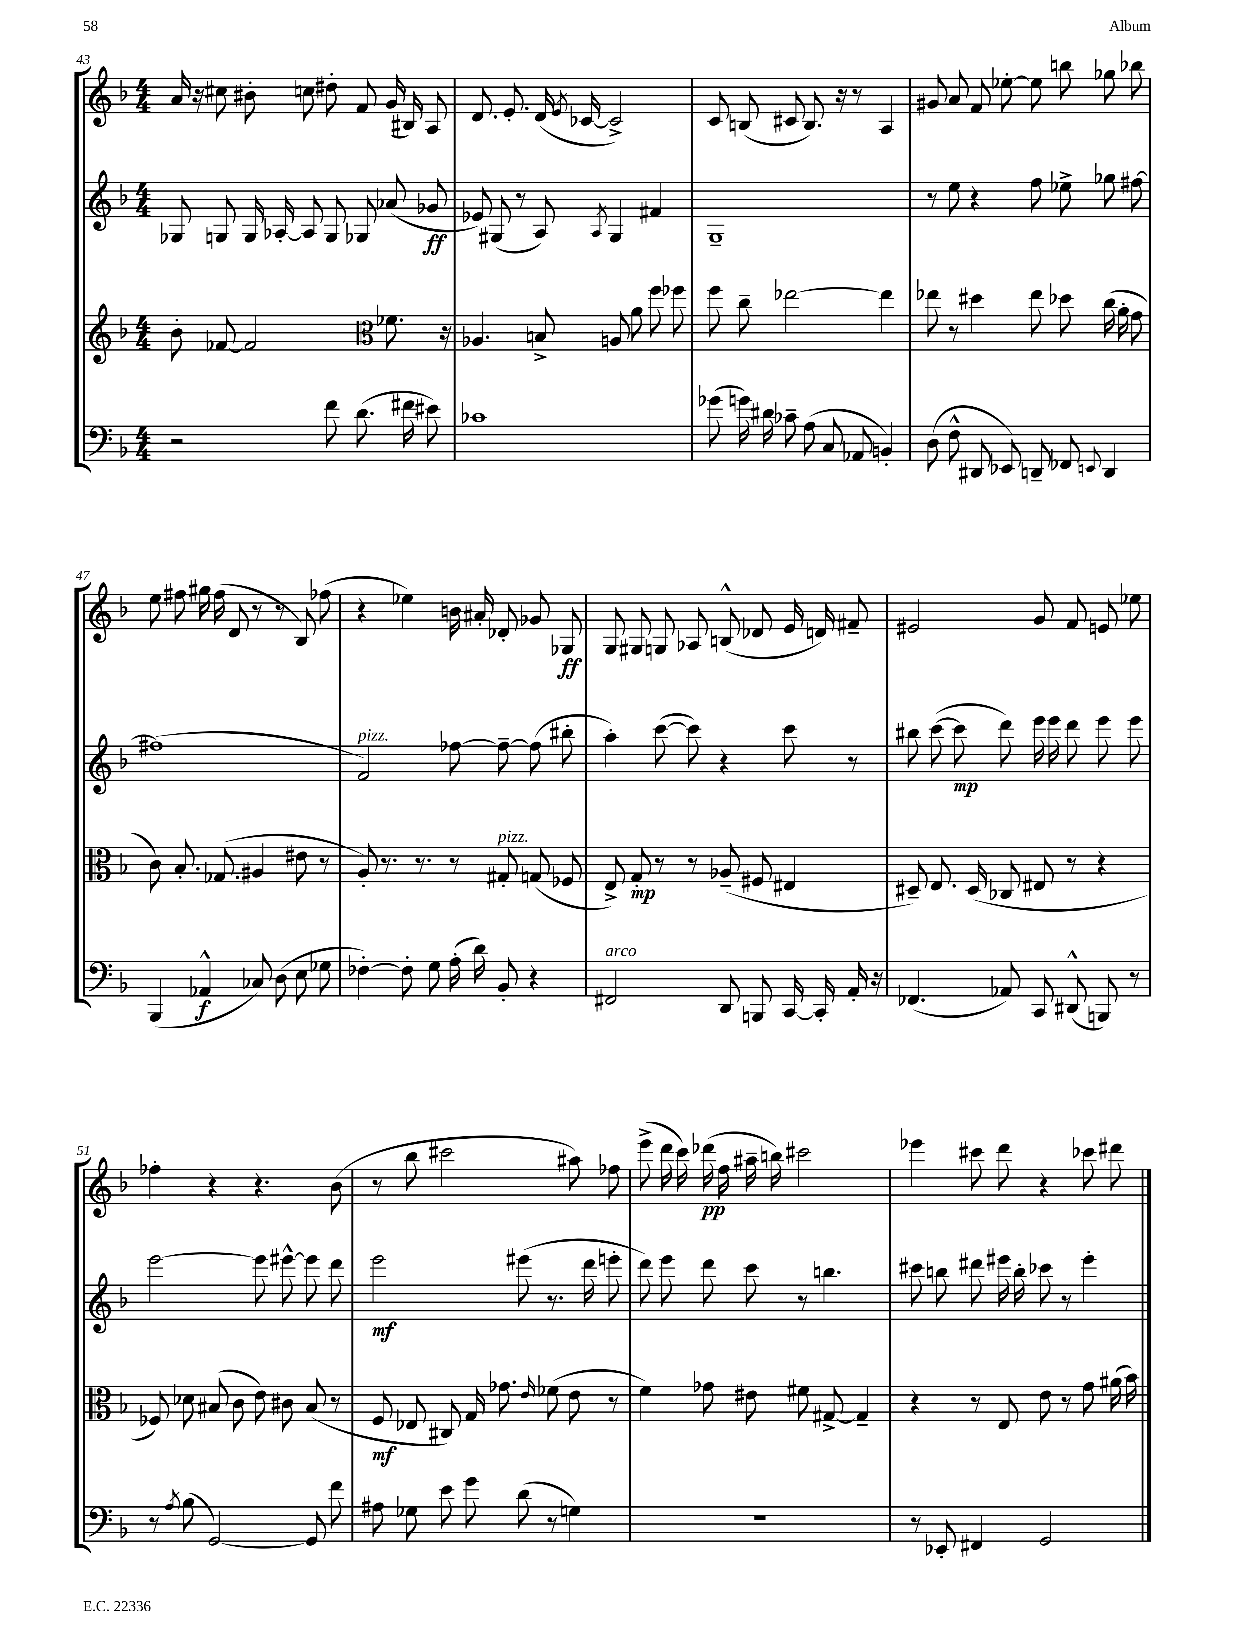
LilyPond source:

<<
\new StaffGroup <<
\new Staff = "s0" {
    \clef treble \key f \major \numericTimeSignature \time 4/4
    \autoBeamOff a'16 r16 cis''8 bis'8-. c''8 dis''8-. f'8 g'16( bis16) a8 |
    d'8. e'8.-. d'16( \acciaccatura { e'8 } ces'16~ ces'2->) |
    c'8 b8( cis'8 b8.) r16 r8 a4 |
    gis'8 a'8 f'8 ees''8~-. ees''8 b''8 ges''8 bes''8 |
    e''8 fis''8 gis''16 fis''16( d'8 r8 r8 bes8) fes''8( |
    r4 ees''4) b'16 ais'16-. des'8-. ges'8 ges8\ff |
    g8 gis8 g8 aes8 b8-^( des'8 e'16 d'16) fis'8-- |
    eis'2 g'8 f'8 e'8 ees''8 |
    fes''4-. r4 r4. bes'8( |
    r8 bes''8 cis'''2 ais''8) fes''8 |
    e'''8->( d'''16 c'''16) des'''16\pp( f''16 ais''16-- b''16) cis'''2 |
    ees'''4 cis'''8 d'''8 r4 ces'''8 dis'''8 \bar "|." |
}
\new Staff = "s1" {
    \clef treble \key f \major \numericTimeSignature \time 4/4
    \autoBeamOff ges8 g8 g16 aes16~-. aes8 g8 ges8 aes'8( ges'8\ff |
    ees'8) gis8( r8 a8) \acciaccatura { a8 } gis4 fis'4 |
    g1-- |
    r8 e''8 r4 f''8 ees''8-> ges''8 fis''8~ |
    fis''1( |
    f'2^\markup { \italic "pizz." }) fes''8~ fes''8~-- fes''8( bis''8-. |
    a''4-.) c'''8~( c'''8) r4 c'''8 r8 |
    bis''8 c'''8~( c'''8\mp d'''8) e'''16 e'''16 d'''8 e'''8 e'''8 |
    e'''2~ e'''8 eis'''8~-^ eis'''8 d'''8 |
    e'''2\mf eis'''8( r8. d'''16 e'''8-. |
    d'''8) e'''8 d'''8 c'''8 r8 b''4. |
    cis'''8 b''8 dis'''8 eis'''16 b''16-. ces'''8 r8 eis'''4-. \bar "|." |
}
\new Staff = "s2" {
    \clef treble \key f \major \numericTimeSignature \time 4/4
    \autoBeamOff bes'8-. fes'8~ fes'2 \clef alto fes'8. r16 |
    aes4. b8-> a8 a'8 f''8 fes''8 |
    f''8 c''8-- ees''2~ ees''4 |
    ees''8 r8 dis''4 ees''8 des''8 c''16( a'16-. g'8 |
    c'8) bes8.-. ges8.( ais4 eis'8 r8 |
    a8-.) r8. r8. r8 gis8-.^\markup { \italic "pizz." } g8( fes8 |
    e8->) g8-.\mp r8 r8 aes8--( fis8 eis4 |
    dis8--) e8. dis16( ces8 eis8 r8 r4 |
    fes8) des'8 bis8( c'8 e'8) cis'8 bis8( r8 |
    f8\mf ees8 cis8) g16 ges'8. \grace { e'16 } fes'8( e'8 r8 |
    f'4) ges'8 eis'8 fis'8 gis8~-> gis4-- |
    r4 r8 e8 e'8 r8 g'8 ais'16( bes'16) \bar "|." |
}
\new Staff = "s3" {
    \clef bass \key f \major \numericTimeSignature \time 4/4
    \autoBeamOff r2 f'8 d'8.( fis'16 eis'8) |
    ces'1 |
    ges'8( g'16) dis'16 ces'8-- a8( c8 aes,8 b,4-.) |
    d8( f8-^ dis,8 ees,8) d,8-- fes,8 \appoggiatura { e,8 } d,4 |
    bes,,4( aes,4-^\f ces8) d8( e8 ges8 |
    fes4~-.) fes8-. g8 a16-.( d'16) bes,8-. r4 |
    fis,2^\markup { \italic "arco" } d,8 b,,8 c,16~ c,16-. a,16-. r16 |
    fes,4.( aes,8) c,8 dis,8-^( b,,8) r8 |
    r8 \acciaccatura { a8 } bes8( g,2~) g,8 f'8 |
    ais8 ges8 e'8 g'8 d'8( r8 g4) |
    R1 |
    r8 ees,8-. fis,4 g,2 \bar "|." |
}
>>
>>
\layout { \context { \Score currentBarNumber = #43 } }
